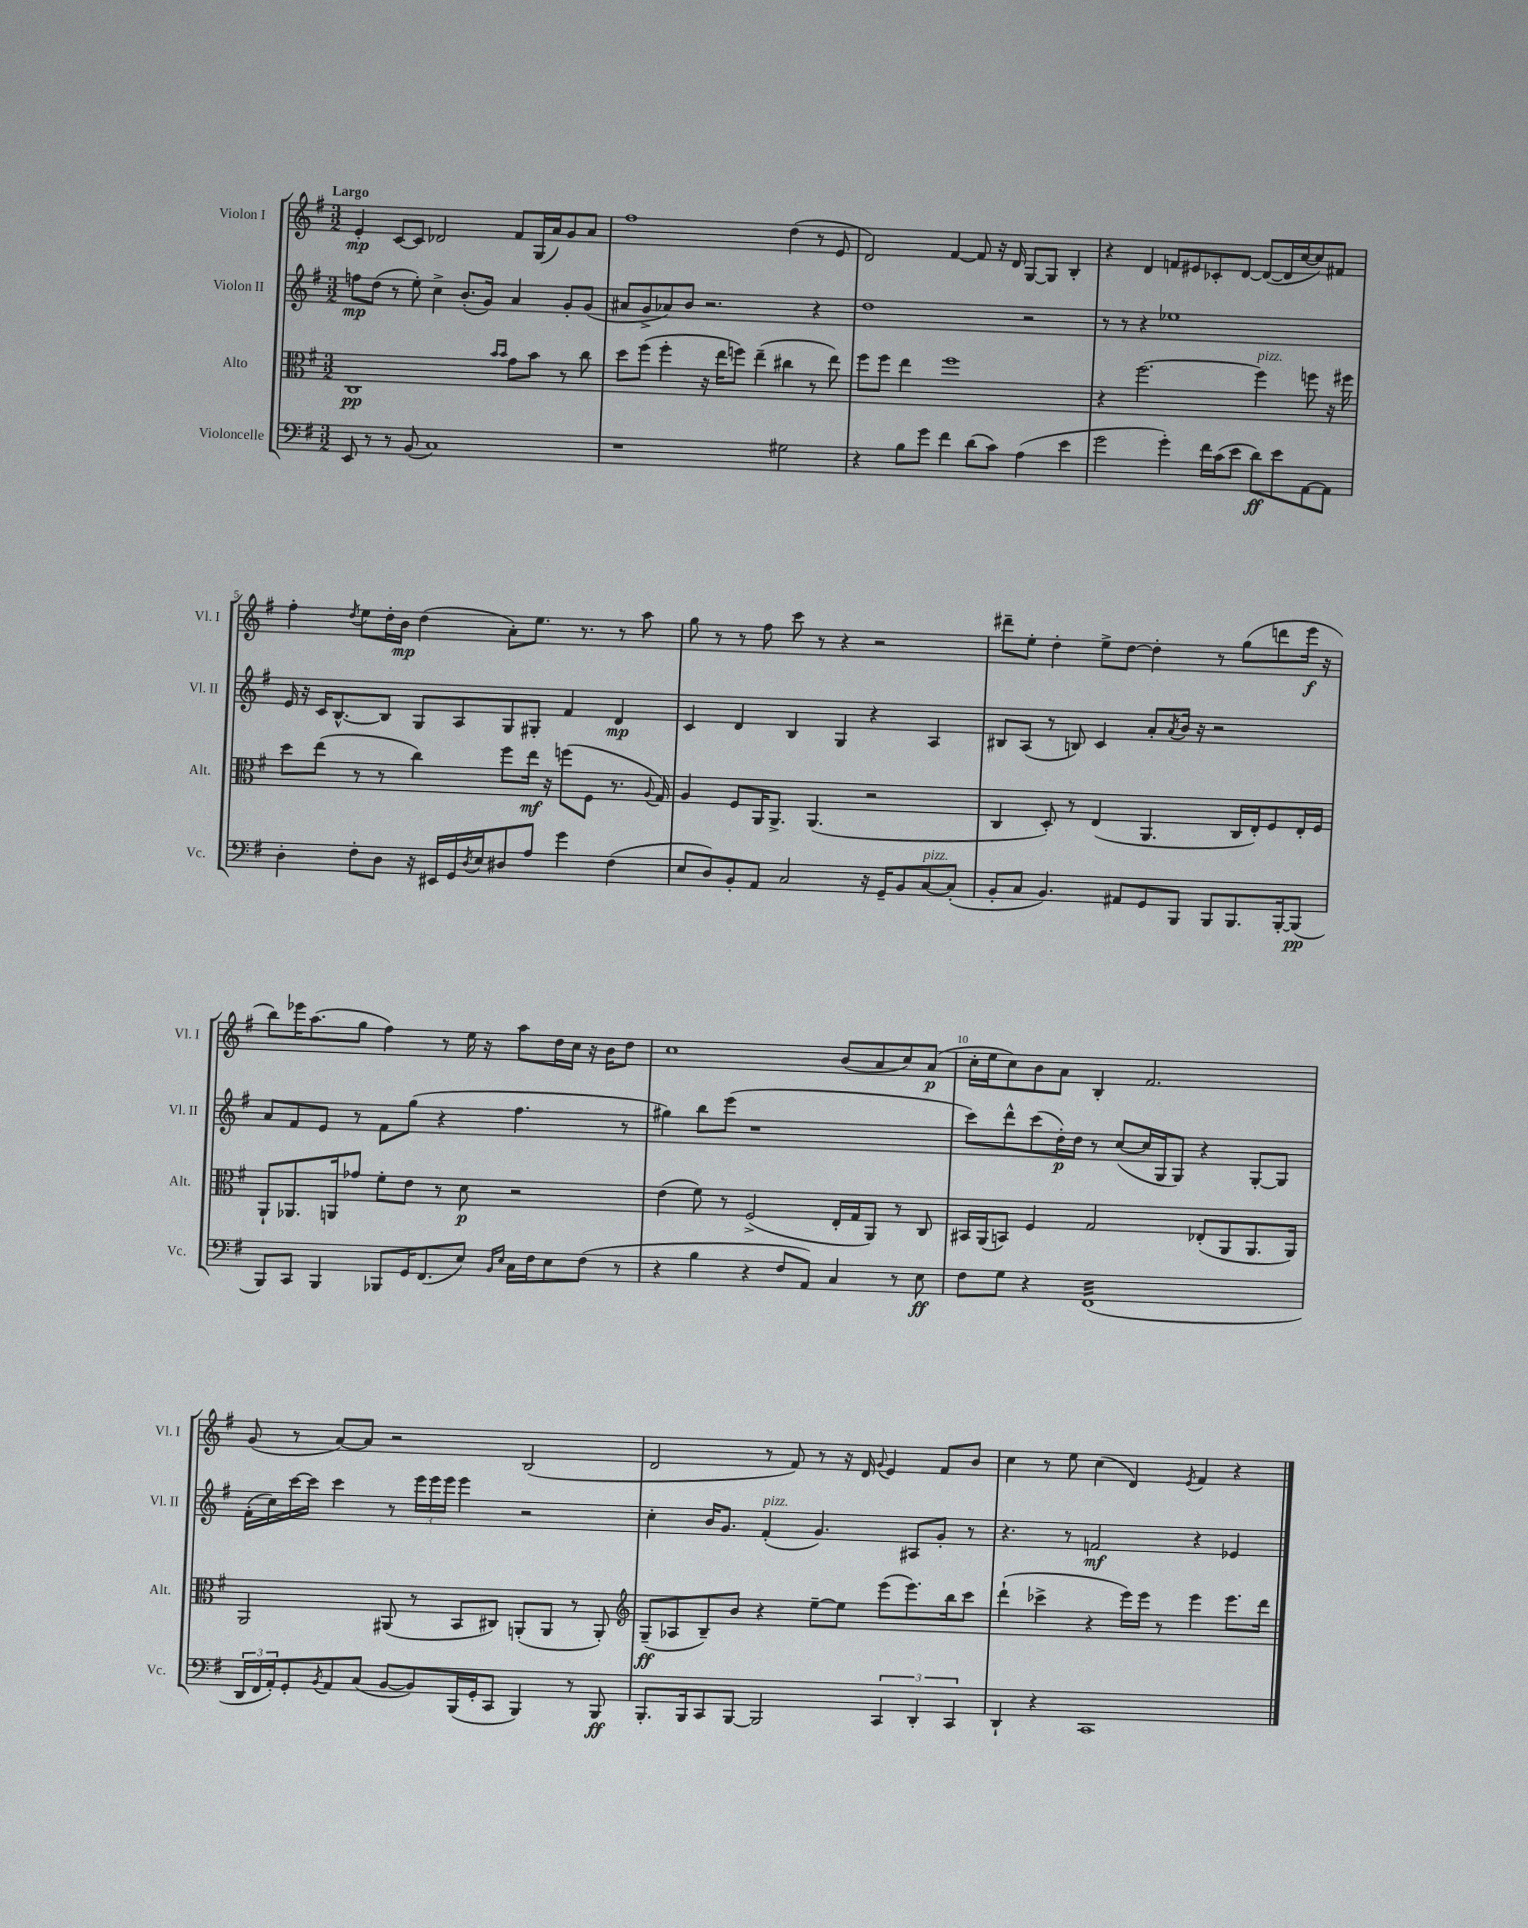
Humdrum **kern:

**kern	**kern	**kern	**kern
*staff4	*staff3	*staff2	*staff1
*clefF4	*clefC3	*clefG2	*clefG2
*k[f#]	*k[f#]	*k[f#]	*k[f#]
*M3/2	*M3/2	*M3/2	*M3/2
8EE	1C	8ff	4e'
8r	.	(8dd	.
8r	.	8r	[8c
(8BB	.	8ee')	8c]
1C)	.	4cc^	2d-
.	.	(8.b'	.
.	.	16g)	.
.	16qqb	.	.
.	16qqb	.	.
.	8g	4a	8f#
.	8b	.	(16G
.	.	.	16a)
.	8r	8g'	8g
.	8cc	(8g	8a
=	=	=	=
1r	8dd	8a#	1ff#
.	(8ff#	8g^	.
.	4ff#'	8a-)	.
.	.	8b	.
.	16r	2.r	.
.	16ee	.	.
.	8ff)	.	.
.	(4ee~	.	.
2G#	4cc#	.	(4dd
.	8r	4r	8r
.	8ee)	.	8e
=	=	=	=
4r	8ff#	1dd	2d)
.	8ff#	.	.
8B	4ee	.	.
8g	.	.	.
4f#	1ff#	.	[4f#
(8d	.	.	8f#]
8c)	.	.	16r
.	.	.	16d
(4A	.	2r	[8G
.	.	.	8G]
4e	.	.	4B'
=	=	=	=
2g	4r	8r	4r
.	.	8r	.
.	[2.ff#	4r	4d
4g')	.	1ee-	8f
.	.	.	8e#
16f#	.	.	8c-'
(16c	.	.	.
8e	.	.	[8d
8d)	4ff#]	.	(8d_
8e	.	.	16d]
.	.	.	[16cc
[8AA	8ff	.	8cc])
8AA]	16r	.	8f#
.	16ff#	.	.
=	=	=	=
4D'	8dd	16e	4ff#'
.	.	16r	.
.	(8ee	16c	.
.	.	[8.B^^	.
.	.	.	8qdd
8F#'	8r	.	8ee
8D	8r	8B]	16dd'
.	.	.	16b
16r	4cc)	8G	(4dd
16EE#	.	.	.
16GG	.	8A	.
8qD	.	.	.
16E	.	.	.
8D#	8ff#	8G	8a')
8A	16ee	8G#'	8.ee
.	16r	.	.
4g	(8ff	4f#	.
.	.	.	8.r
.	8F#	.	.
(4F#	8.r	4d	8r
.	.	.	8aa
.	8qqA	.	.
.	16G)	.	.
=	=	=	=
8E	4A	4c	8gg
8D)	.	.	8r
8BB'	8F#	4d	8r
8AA	16AA	.	8ff#
.	8.AA^	.	.
2C	.	4B	8ccc
.	(4.AA	.	8r
.	.	4G	4r
16r	2r	4r	2r
16GG~	.	.	.
8BB	.	.	.
[8C	.	4A	.
(8C']	.	.	.
=	=	=	=
8BB'	4C	8B#	8ddd#~
8C	.	(8A	8ee'
4.BB)	8D')	8r	4dd'
.	8r	8B)	.
.	(4E	4c	8ee^
8AA#	.	.	[8dd
8GG	4.AA	8a'	4dd']
.	.	8qa	.
8BBB	.	16b	.
.	.	16r	.
8BBB	.	2r	8r
8.BBB	16C	.	(8gg
.	16E')	.	.
.	8F#	.	8ddd
[16BBB'	.	.	.
(8BBB]	16E'	.	16eee
.	16F#	.	16r
=	=	=	=
8BBB)	8AA`	8a	8bb)
8CC	8.AA-	8f#	16eee-
.	.	.	(8.aa
4BBB	.	8e	.
.	16AA	.	.
.	8g-	8r	8gg
8BBB-	8f#'	8f#	4ff#)
16GG	8e	(8gg	.
(8.FF#	.	.	.
.	8r	4r	8r
8E)	8d	.	16ee
.	.	.	16r
16qqBB	.	.	.
16qqE	.	.	.
16C	2r	4.ff#	8aa
16F#	.	.	.
8E	.	.	16dd
.	.	.	16cc
(8F#	.	.	16r
.	.	.	16b
8r	.	8r	8dd
=	=	=	=
4r	(4e	4gg#)	1cc
4B	8f#)	8bb	.
.	8r	(8eee	.
4r	(2F#^	1r	.
8F#	.	.	.
8AA)	.	.	.
4C	16E'	.	(8b
.	16G	.	.
.	8AA)	.	8a
8r	8r	.	8cc)
8E	8C	.	(8a
=	=	=	=
8F#	16BB#	8ccc)	16cc'
.	(16AA	.	16ee
8G	8BB)	8ddd^^	8cc)
4r	4F#	(8ccc	8b
.	.	16dd')	8a
.	.	16dd	.
(1FF#	2G	8r	4B'
.	.	([8cc	.
.	.	16cc]	2.f#
.	.	16G	.
.	.	8G)	.
.	(8E-'	4r	.
.	8AA	.	.
.	8.AA	[8G'	.
.	.	8G]	.
.	16AA)	.	.
=	=	=	=
24DD	2AA	(16f#'	(8g
24FF#	.	.	.
.	.	16cc)	.
24AA')	.	.	.
8GG'	.	[16ccc	8r
.	.	16ccc]	.
8qBB	.	.	.
8AA	.	4ccc	[8a)
(8C	.	.	8a]
[8BB	(8AA#	8r	2r
8BB])	8r	24eee	.
.	.	24eee	.
.	.	24eee	.
(16BBB	8BB	4eee	.
16GG'	.	.	.
8CC	8C#)	.	.
4BBB)	(8AA'	2r	(2B
.	8AA	.	.
8r	8r	.	.
8BBB	8AA')	.	.
=	=	=	=
*	*clefG2	*	*
8.BBB'	(8G~	4cc'	2d
.	8A-	.	.
16BBB	.	.	.
8CC	8B~)	16b	.
.	.	8.g	.
[8BBB	8b	.	.
2BBB]	4r	(4f#'	8r
.	.	.	8f#)
.	[8ee~	4.g)	8r
.	8ee]	.	16r
.	.	.	16d
.	.	.	8qqg
6CC	(8eee	.	4e
.	8.eee)	8A#	.
6DD'	.	.	.
.	.	8g'	8f#
.	16bb	.	.
6CC	.	.	.
.	8ccc	8r	8b
=	=	=	=
4DD`	(4ddd`	4.r	4cc
4r	4ccc-^	.	8r
.	.	8r	8ee
1CC	4r	2f	(4cc
.	16eee)	.	4d)
.	16eee	.	.
.	8r	.	.
.	.	.	8qe
.	4eee	4r	4f#
.	8.eee	4e-	4r
.	16ddd	.	.
==	==	==	==
*-	*-	*-	*-
